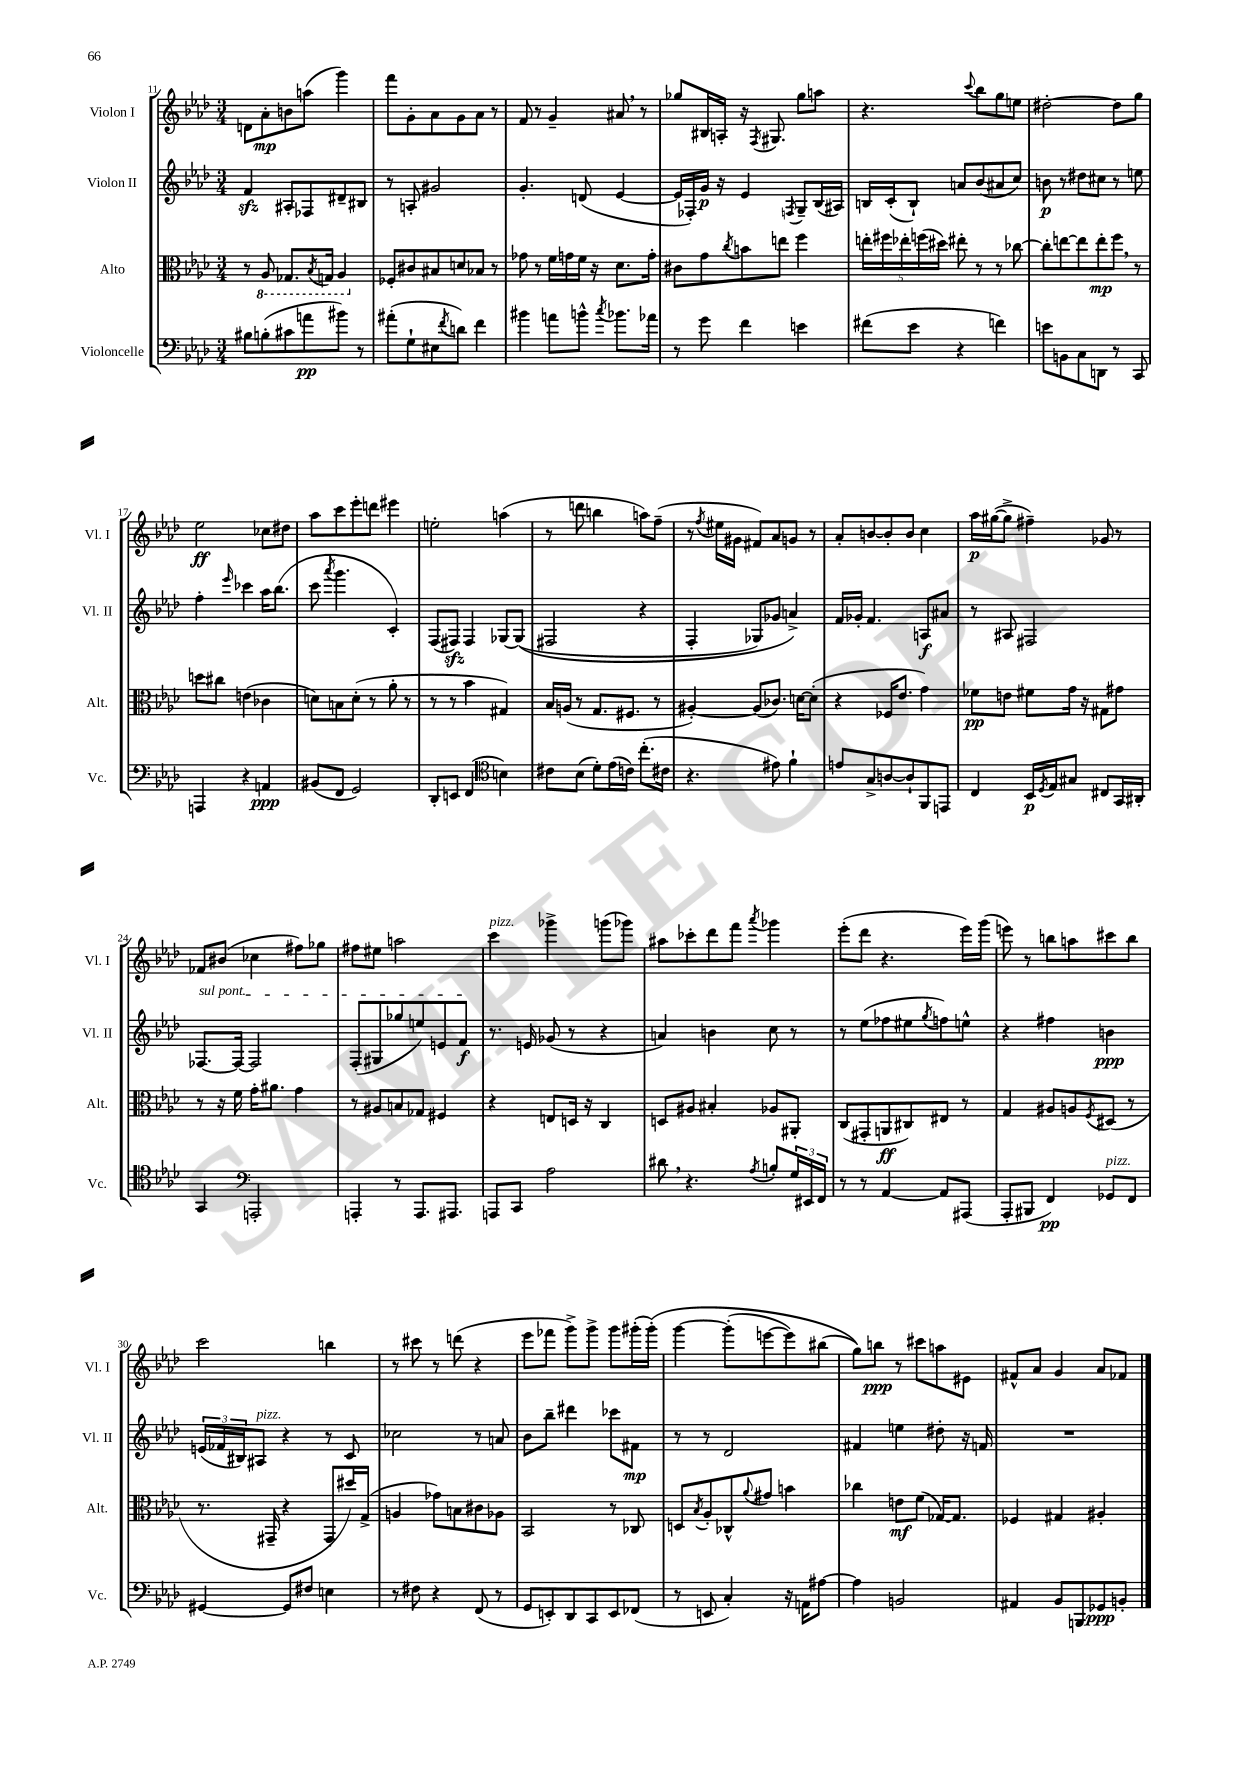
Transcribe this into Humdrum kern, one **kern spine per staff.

**kern	**dynam	**kern	**dynam	**kern	**dynam	**kern	**dynam
*part4	*part4	*part3	*part3	*part2	*part2	*part1	*part1
*staff4	*staff4	*staff3	*staff3	*staff2	*staff2	*staff1	*staff1
*I"Violoncelle	*	*I"Alto	*	*I"Violon II	*	*I"Violon I	*
*I'Vc.	*	*I'Alt.	*	*I'Vl. II	*	*I'Vl. I	*
*clefF4	*	*clefC3	*	*clefG2	*	*clefG2	*
*k[b-e-a-d-]	*	*k[b-e-a-d-]	*	*k[b-e-a-d-]	*	*k[b-e-a-d-]	*
*M3/4	*	*M3/4	*	*M3/4	*	*M3/4	*
=11	=11	=11	=11	=11	=11	=11	=11
8B#X\L	.	8r	.	4fzz/	.	8dn\L	.
*	*	*8ba	*	*	*	*	*
(8Bn'\	.	8AA-/	.	.	.	8a-'\	mp
8c#X\	.	8.GG-X/L	.	8A#X'/L	.	8bn\	.
8an\	pp	.	.	8F-X/	.	(8aan\J	.
.	.	8qBB-/	.	.	.	.	.
.	.	16GGn/Jk	.	.	.	.	.
8b#X\J)	.	4AA-/	.	8d#X~/	.	4ggg\)	.
8r	.	.	.	8B#X/J	.	.	.
=12	=12	=12	=12	=12	=12	=12	=12
*	*	*X8ba	*	*	*	*	*
(8a#X'\L	.	8F-X'/L	.	8r	.	8fff\L	.
8G`\	.	8c#X/	.	8An'/	.	8g'\	.
8E#X\	.	8B#X/	.	2g#X/	.	8a-\	.
8qf/	.	.	.	.	.	.	.
8dn\J)	.	8dn/	.	.	.	8g\	.
4f\	.	8B-X/J	.	.	.	8a-\J	.
.	.	8r	.	.	.	8r	.
=13	=13	=13	=13	=13	=13	=13	=13
4b#X\	.	8g-X\	.	4.g'/	.	8f/	.
.	.	8r	.	.	.	8r	.
8an\L	.	16f\LL	.	.	.	4g~/	.
.	.	16gn\	.	.	.	.	.
8bn^^\J	.	16f\JJ	.	(8dn/	.	.	.
.	.	16r	.	.	.	.	.
8qcc/	.	.	.	.	.	.	.
8.b-X\L	.	8.d-\L	.	[4e-/	.	8a#X,/	.
.	.	.	.	.	.	8r	.
16a-X\Jk	.	16g'\Jk	.	.	.	.	.
=14	=14	=14	=14	=14	=14	=14	=14
8r	.	8c#X\L	.	16e-/LL]	.	8gg-X/L	.
.	.	.	.	16F-X'/)	.	.	.
8g\	.	8g\	.	16g/JJ	p	16B#X/L	.
.	.	.	.	16r	.	16An'/JJ	.
.	.	8qcc/	.	.	.	.	.
4f\	.	8bn\	.	4e-/	.	16r	.
.	.	.	.	.	.	8qF/	.
.	.	.	.	.	.	8.G#X/	.
.	.	8een\J	.	.	.	.	.
.	.	.	.	8qFn/	.	.	.
4en\	.	4ff\	.	8G~/L	.	8gg-\L	.
.	.	.	.	(16B-/L	.	8aan\J	.
.	.	.	.	16A#X/JJ)	.	.	.
=15	=15	=15	=15	=15	=15	=15	=15
(8f#X\L	.	20een'\LL	.	16Bn/LL	.	4.r	.
.	.	20ff#X\	.	.	.	.	.
.	.	.	.	(16c'/J	.	.	.
.	.	20ee-X'\	.	.	.	.	.
8e-\J	.	.	.	8B`/J)	.	.	.
.	.	(20ffn\	.	.	.	.	.
.	.	20dd#X\JJ)	.	.	.	.	.
4r	.	8ee#X'\	.	8an/L	.	.	.
.	.	.	.	.	.	8qqccc/	.
.	.	8r	.	(8b-/	.	8bb-\L	.
4fn\)	.	8r	.	8a#X/	.	8gg\	.
.	.	[8cc-X\	.	8cc/J)	.	8een\J	.
=16	=16	=16	=16	=16	=16	=16	=16
8en\L	.	8cc-'\L]	.	8bn\	p	[2dd#X'\	.
8BBn\	.	[8een\	.	8r	.	.	.
8C\	.	8ee\]	.	8dd#X\L	.	.	.
8DDn\J	.	8ee'\	mp	8cc#X\J	.	.	.
8r	.	8ff,\J	.	8r	.	8dd#\L]	.
8CC/	.	8r	.	8een\	.	8gg\J	.
!!LO:LB:g=z
=17	=17	=17	=17	=17	=17	=17	=17
4AAAn/	.	8ddn\L	.	4ff'\	.	2ee-\	ff
.	.	8cc#X\J	.	.	.	.	.
.	.	.	.	16qqeee-/	.	.	.
4r	.	(4en\	.	4ccc-X\	.	.	.
4AAn/	ppp	4c-X\	.	16aa-\KL	.	8cc-X\L	.
.	.	.	.	(8.bb-\J	.	.	.
.	.	.	.	.	.	8dd#X\J	.
=18	=18	=18	=18	=18	=18	=18	=18
(8BB#X/L	.	8dn\L)	.	8ccc\	.	8aa-\L	.
.	.	.	.	8qaaa-/	.	.	.
8FF/J	.	8Bn\	.	4.ggg\	.	8ccc\	.
2GG/)	.	(8d'\J	.	.	.	8eee-'\	.
.	.	8r	.	.	.	8dddn\J	.
.	.	8a-'\	.	4c'/)	.	4eee#X\	.
.	.	8r	.	.	.	.	.
=19	=19	=19	=19	=19	=19	=19	=19
8DD-'/L	.	8r	.	(8F/L	.	2een'\	.
8EEn/J	.	8r	.	8F#Xzz/J)	.	.	.
(4FF/	.	4b-\	.	4F#/	.	.	.
*clefC4	*	*	*	*	*	*	*
4Bn\)	.	4G#X/)	.	[8G-X/L	.	(4aan\	.
.	.	.	.	((8G-/J]	.	.	.
=20	=20	=20	=20	=20	=20	=20	=20
8c#X\L	.	16B-/LL	.	2F#X/	.	8r	.
.	.	(16An/JJ	.	.	.	.	.
(8B-\J	.	8r	.	.	.	8dddn\	.
8d-'\L)	.	8.G/L	.	.	.	4bbn\	.
(16e-\L	.	.	.	.	.	.	.
16cn\JJ)	.	8.F#X/J	.	.	.	.	.
(8.cc'\L	.	.	.	4r	.	8aan\L)	.
.	.	8r	.	.	.	(8ff~\J	.
16c#X\Jk	.	.	.	.	.	.	.
=21	=21	=21	=21	=21	=21	=21	=21
4.r	.	[4A#X'/)	.	4F'/	.	8r	.
.	.	.	.	.	.	8qff/	.
.	.	.	.	.	.	16ee#X\LL	.
.	.	.	.	.	.	16g#X\JJ	.
.	.	(8A#/L]	.	8G-X/L)	.	8f#X/L)	.
8e#X\)	.	8.c-X/J)	.	8g-X/J	.	8a-/	.
4f`\	.	.	.	4an^/)	.	8gn/J	.
.	.	[16dn\KL	.	.	.	.	.
.	.	(8d'\J]	.	.	.	8r	.
=22	=22	=22	=22	=22	=22	=22	=22
8en/L	.	4r	.	16f/LL	.	8a-'/L	.
.	.	.	.	16g-X'/JJ	.	.	.
8G^/	.	.	.	4.f/	.	[8bn/	.
[8An/	.	16F-X/KL	.	.	.	8b'/]	.
.	.	8.e-/J	.	.	.	.	.
8A`/]	.	.	.	.	.	8b/J	.
8FF/	.	4g\)	.	8An/L	f	4cc\	.
8EEn/J	.	.	.	8a#X/J	.	.	.
=23	=23	=23	=23	=23	=23	=23	=23
4C/	.	8f-X\L	pp	8r	.	16aa-\LL	p
.	.	.	.	.	.	([16gg#X\J	.
.	.	8en\J	.	8A#X/	.	8gg#^\J]	.
16BB-/LL	p	8f#X\L	.	2F#X/	.	4ff#X~\)	.
8qD-/	.	.	.	.	.	.	.
16E-/J	.	.	.	.	.	.	.
8G#X/J	.	16g\Jk	.	.	.	.	.
.	.	16r	.	.	.	.	.
8C#X/L	.	8G#X\L	.	.	.	8g-X/	.
16GG/L	.	8g#X\J	.	.	.	8r	.
16AA#X'/JJ	.	.	.	.	.	.	.
!!LO:LB:g=z
=24	=24	=24	=24	=24	=24	=24	=24
!	!	!	!	!LO:TX:a:i:t=sul pont.	!	!	!
4GG/	.	8r	.	[8.F-X/L	.	8f-X/L	.
.	.	16r	.	.	.	(8b#X/J	.
.	.	16f\	.	16F-/Jk_	.	.	.
*clefF4	*	*	*	*	*	*	*
2AAAn'/	.	16g'\KL	.	2F-/]	.	4cc-X\	.
.	.	8.a#X\J	.	.	.	.	.
.	.	4g\	.	.	.	8ff#X\L)	.
.	.	.	.	.	.	8gg-X\J	.
=25	=25	=25	=25	=25	=25	=25	=25
4AAAn'/	.	8r	.	(8F'/L	.	8ff#X\L	.
.	.	8A#X/L	.	8G#X/	.	8ee#X\J	.
8r	.	8Bn/	.	8gg-X/	.	2aan\	.
8.AAA/L	.	8G-X/J	.	8een/)	.	.	.
.	.	4F#X/	.	8en/	.	.	.
8.AAA#X/J	.	.	.	.	.	.	.
.	.	.	.	8f/J	f	.	.
=26	=26	=26	=26	=26	=26	=26	=26
!	!	!	!	!	!	!LO:TX:a:i:t=pizz.	!
8AAAn/L	.	4r	.	8.r	.	4ccc\	.
8CC/J	.	.	.	.	.	.	.
.	.	.	.	16en/	.	.	.
2A-\	.	8En/L	.	(8g-X/	.	4ggg-X^\	.
.	.	16Dn/Jk	.	8r	.	.	.
.	.	16r	.	.	.	.	.
.	.	4C/	.	4r	.	(8gggn\L	.
.	.	.	.	.	.	8ggg-X\J)	.
=27	=27	=27	=27	=27	=27	=27	=27
8d#X,\	.	8Dn/L	.	4an/)	.	8aa#X\L	.
4.r	.	8A#X/J	.	.	.	8ccc-X'\	.
.	.	4B#X'/	.	4bn\	.	8ddd-\	.
.	.	.	.	.	.	8fff\J	.
8qA-/	.	.	.	.	.	8qaaa-/	.
8Bn'/L	.	8A-X/L	.	8cc\	.	4ggg-X\	.
24G/L	.	8AA#X'/J	.	8r	.	.	.
24EE#X/	.	.	.	.	.	.	.
24FF/JJ	.	.	.	.	.	.	.
=28	=28	=28	=28	=28	=28	=28	=28
8r	.	(8C/L	.	8r	.	(8eee-'\L	.
8r	.	8GG#X'/	.	(8ee-\L	.	8ddd-\J	.
[4AA-/	.	8AAn/	ff	8ff-X\	.	4.r	.
.	.	8C#X/)	.	8ee#X\	.	.	.
.	.	.	.	8qgg/	.	.	.
8AA-/L]	.	8E#X/J	.	8ffn\)	.	.	.
(8AAA#X/J	.	8r	.	8een^^\J	.	16eee-\LL)	.
.	.	.	.	.	.	(16ggg\JJ	.
=29	=29	=29	=29	=29	=29	=29	=29
8AAA-'/L	.	4G/	.	4r	.	8eeen\)	.
8BBB#X/J	.	.	.	.	.	8r	.
4FF/)	pp	8A#X/L	.	4ff#X\	.	8bbn\L	.
.	.	8An/	.	.	.	8aan\	.
.	.	8qF/	.	.	.	.	.
!LO:TX:a:i:t=pizz.	!	!	!	!	!	!	!
8GG-X/L	.	(8D#X/J	.	4bn\	ppp	8ccc#X\	.
8FF/J	.	8r	.	.	.	8bb\J	.
!!LO:LB:g=z
=30	=30	=30	=30	=30	=30	=30	=30
[4GG#X/	.	8.r	.	(24en/LL	.	2ccc\	.
.	.	.	.	24f-X/	.	.	.
.	.	.	.	24B#X/J)	.	.	.
!	!	!	!	!LO:TX:a:i:t=pizz.	!	!	!
.	.	.	.	8A#X/J	.	.	.
.	.	16GG#X~/	.	.	.	.	.
8GG#/L]	.	4r	.	4r	.	.	.
8F#X/J	.	.	.	.	.	.	.
4En\	.	8GG#'/L	.	8r	.	4bbn\	.
.	.	16dd#X/L)	.	8c/	.	.	.
.	.	(16G^/JJ	.	.	.	.	.
=31	=31	=31	=31	=31	=31	=31	=31
8r	.	4An/	.	2cc-X\	.	8r	.
8F#X\	.	.	.	.	.	8ccc#X\	.
4r	.	8g-X\L)	.	.	.	8r	.
.	.	8Bn\	.	.	.	(8dddn\	.
(8FF/	.	8c#X\	.	8r	.	4r	.
8r	.	8A-X\J	.	8an/	.	.	.
=32	=32	=32	=32	=32	=32	=32	=32
8GG/L	.	2BB-/	.	8b-\L	.	8eee-\L	.
8EEn'/)	.	.	.	8bb-~\J	.	8fff-X\J	.
8DD-/	.	.	.	4ddd#X\	.	8ggg^\L)	.
8CC/	.	.	.	.	.	8ggg^\J	.
8EE/	.	8r	.	8ccc-X\L	.	8ggg\L	.
(8FF-X/J	.	8C-X/	.	8f#X\J	mp	(16ggg#X'\L	.
.	.	.	.	.	.	(16ggg#'\JJ)	.
=33	=33	=33	=33	=33	=33	=33	=33
8r	.	8Dn/L	.	8r	.	[4ggg\	.
.	.	8qB-/	.	.	.	.	.
8EEn/	.	8A-'/	.	8r	.	.	.
4C'/)	.	8C-X^^/	.	2d-/	.	(8ggg'\L]	.
.	.	8qqa-/	.	.	.	.	.
.	.	8g#X/J	.	.	.	[8eeen\	.
16r	.	4bn\	.	.	.	8eee\])	.
16AAn\KL	.	.	.	.	.	.	.
[8A#X\J	.	.	.	.	.	(8bb#X\J	.
=34	=34	=34	=34	=34	=34	=34	=34
4A#\]	.	4cc-X\	.	4f#X/	.	8gg\L))	.
.	.	.	.	.	.	8bbn\J	ppp
2BBn/	.	8en\L	mf	4een\	.	8r	.
.	.	(8f\J	.	.	.	8ccc#X\L	.
.	.	[16G-X/KL)	.	8dd#X'\	.	8aan\	.
.	.	8.G-/J]	.	.	.	.	.
.	.	.	.	16r	.	8e#X\J	.
.	.	.	.	16fn/	.	.	.
=35	=35	=35	=35	=35	=35	=35	=35
4AA#X/	.	4F-X/	.	2.r	.	8f#X^^/L	.
.	.	.	.	.	.	8a-/J	.
8BB-/L	.	4G#X/	.	.	.	4g/	.
8BBBn/	.	.	.	.	.	.	.
8GG-X/	ppp	4A#X'/	.	.	.	8a-/L	.
8BBn'/J	.	.	.	.	.	8f-X/J	.
==	==	==	==	==	==	==	==
*-	*-	*-	*-	*-	*-	*-	*-
